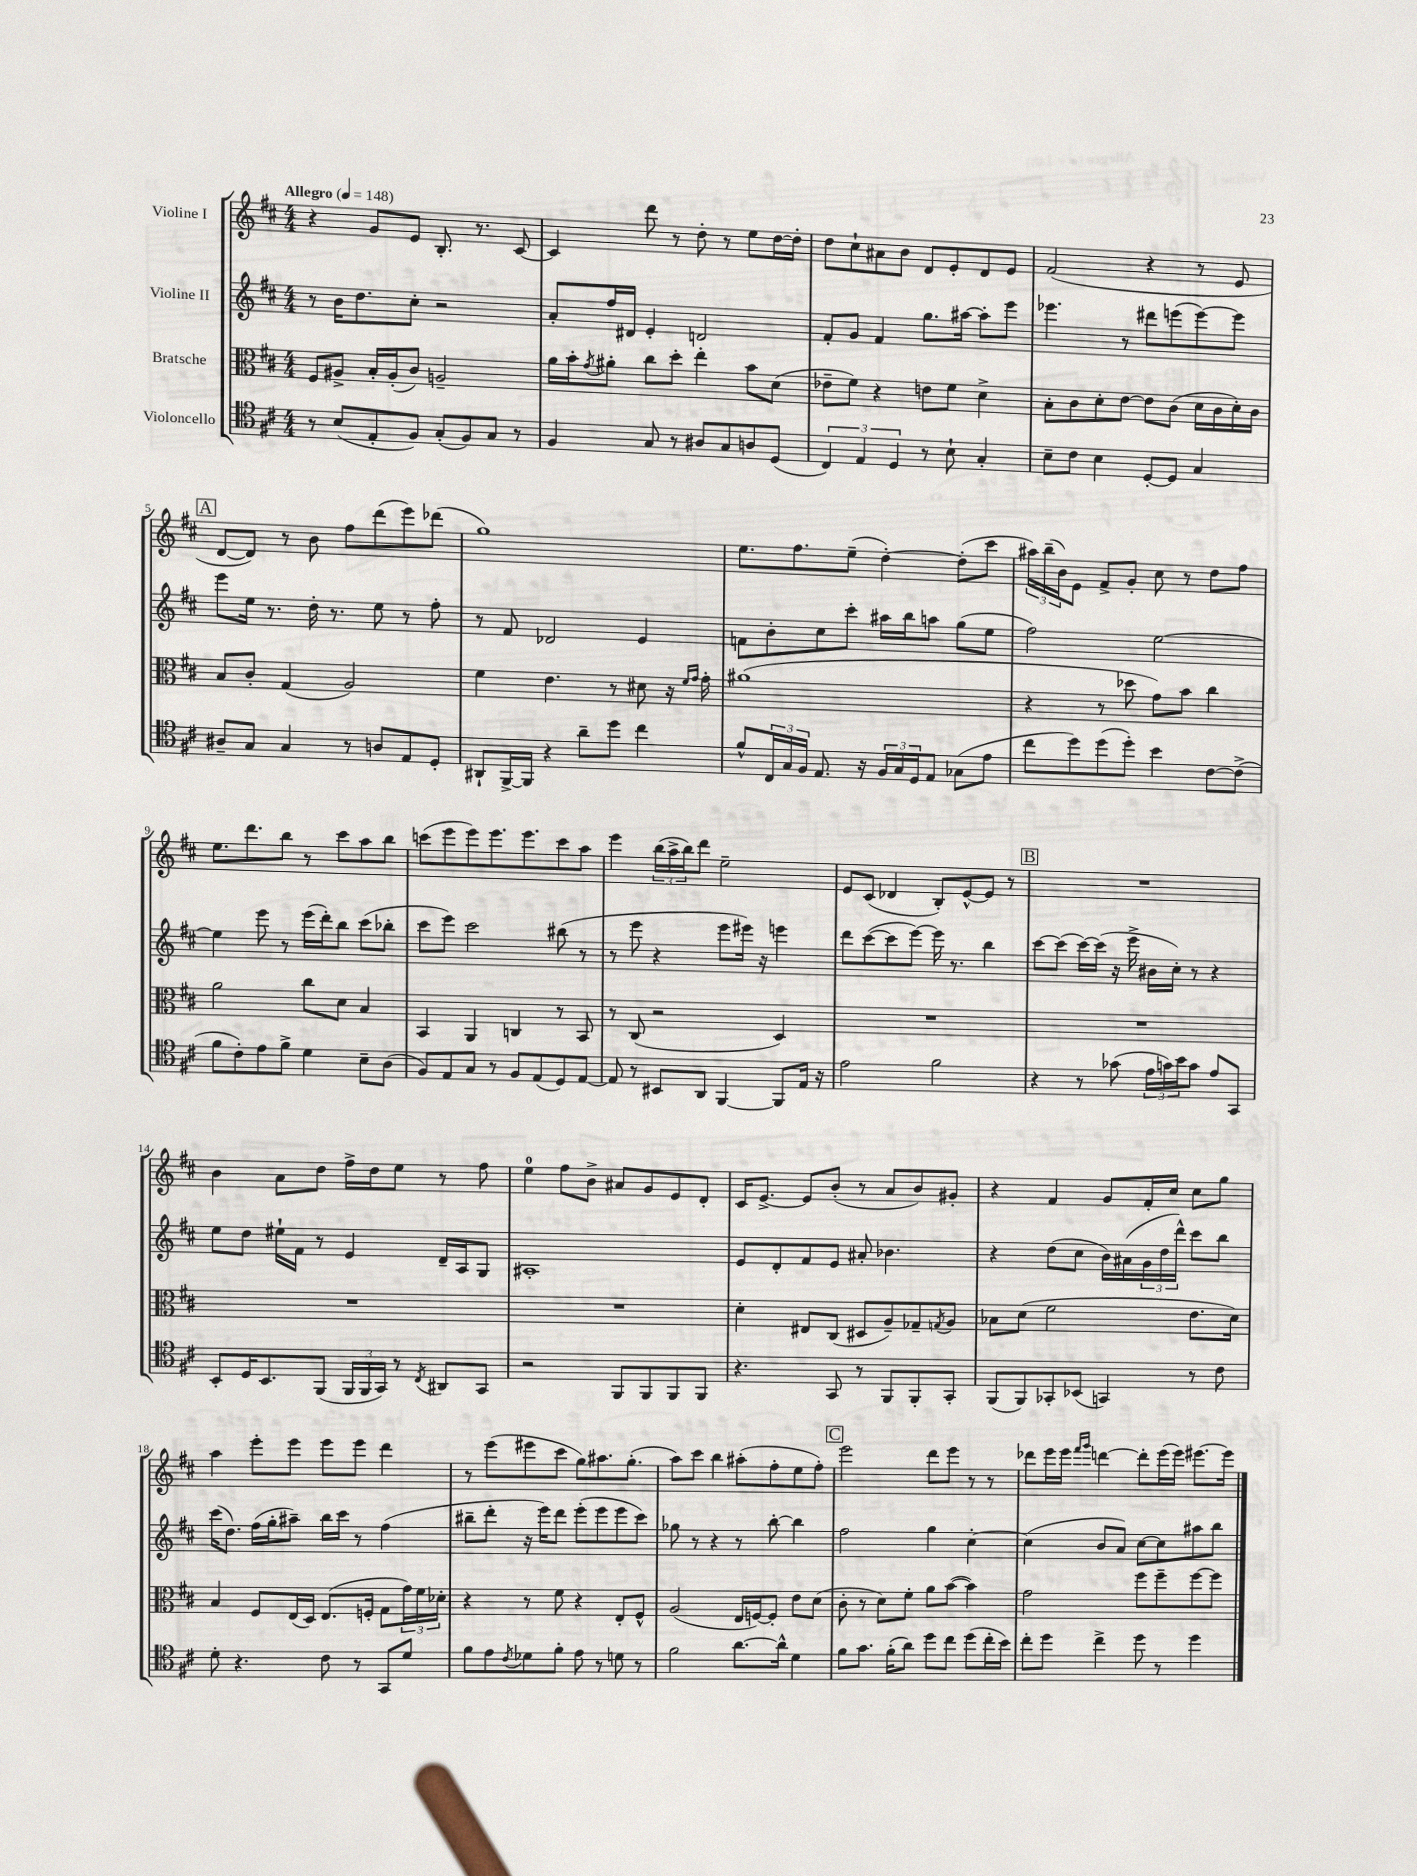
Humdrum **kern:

**kern	**kern	**kern	**kern
*staff4	*staff3	*staff2	*staff1
*clefC4	*clefC3	*clefG2	*clefG2
*k[f#c#]	*k[f#c#]	*k[f#c#]	*k[f#c#]
*M4/4	*M4/4	*M4/4	*M4/4
*MM148	*MM148	*MM148	*MM148
8r	8F#	8r	4r
(8B	8A#^	16b	.
.	.	8.dd	.
8E'	16B'	.	8g
.	(16A#'	.	.
8F#)	8c#)	8cc#'	8e
(8G'	2A~	2r	8.B'
8F#)	.	.	.
.	.	.	8.r
8G	.	.	.
8r	.	.	[8c#
=	=	=	=
4F#	16a	8a'	4c#]
.	16b'	.	.
.	8qg	.	.
.	8a#'	16ff#	.
.	.	16d#	.
8G	8cc#	4e'	8ddd
8r	8dd'	.	8r
8A#	4ee'	2d	8dd'
8G	.	.	8r
8A	8b	.	8ee
(8D	(8d	.	[16dd
.	.	.	16dd']
=	=	=	=
6C#)	8e-~	8f#'	8dd
.	8f#)	8g	8cc#`
6E	.	.	.
.	4r	4f#	8a#
6D	.	.	.
.	.	.	8b
8r	8e	8.gg	8d
8B`	8f#	.	8e'
.	.	[16aa#	.
4G'	4d^	8aa#']	8d
.	.	8eee	8e
=	=	=	=
8B~	8B'	4.eee-	(2f#
8c#	8c#	.	.
4B	8d'	.	.
.	[8e	8r	.
[8D'	8e]	8ddd#	4r
8D]	(8c#	(8eee	.
4G	16d	[8eee)	8r
.	16c#	.	.
.	16d')	8eee]	8e
.	16c#	.	.
=	=	=	=
8A#~	8B	8eee	[8d
8G	8c#'	16ee	8d])
.	.	8.r	.
4G	(4G	.	8r
.	.	16dd'	8b
.	.	8.r	.
8r	2A)	.	8ff#
8A	.	8ee	(8ddd
8E	.	8r	8eee)
8D'	.	8ff#'	(8ddd-
=	=	=	=
8AA#`	4f#	8r	1gg)
[16FF#^	.	8f#	.
16FF#]	.	.	.
4r	4.e	2d-	.
8a~	.	.	.
8dd	8r	.	.
4cc#	8d#	4e	.
.	16r	.	.
.	16qqf#	.	.
.	16qqg	.	.
.	16g'	.	.
=	=	=	=
8f#^^	(1a#	8f	8.ee
24C#	.	8b'	.
24G	.	.	.
.	.	.	8.ff#
24F#	.	.	.
8.E	.	8cc#	.
.	.	8ccc#'	(8ee~
16r	.	.	.
24F#	.	16aa#	[4dd')
24G	.	.	.
.	.	16bb	.
24D	.	.	.
8E	.	8aa	.
(8G-	.	(8gg	(8dd']
8e	.	8ee	8ccc#
=	=	=	=
8cc#	4r	2ff#)	24aa#)
.	.	.	(24bb~
.	.	.	24b)
8dd)	.	.	8e
(8dd	8r	.	8f#^
8dd')	8dd-	.	8g'
4b	8g)	[2ee	8cc#
.	8b	.	8r
[8c#	4cc#	.	8dd
(8c#^]	.	.	8ff#
=	=	=	=
8f#	2a	4ee]	8.ee
8c#')	.	.	.
.	.	.	8.ddd
8e	.	8eee	.
8f#^	.	8r	8bb
4d	8cc#	(16eee	8r
.	.	16ddd')	.
.	8d	8bb	8ccc#
8B~	4B	(8ccc#	8aa
(8A	.	8bb-'	8bb
=	=	=	=
8F#)	4BB	8ccc#	(8ccc
8E	.	8eee)	8eee
8G	4AA	2ccc#	8eee)
8r	.	.	8.eee
8F#	4C	.	.
.	.	.	8.eee
(8E	.	.	.
8D)	8r	(8bb#	8ccc
[8E	8BB	8r	8aa
=	=	=	=
8E]	8r	8r	4eee
8r	(8C#	8eee	.
8BB#	2r	4r	(24bb
.	.	.	24aa^
.	.	.	24bb)
8AA	.	.	8ddd
[4FF#	.	8eee	2ee~
.	.	16eee#)	.
.	.	16r	.
8FF#]	4D)	4eee	.
16E	.	.	.
16r	.	.	.
=	=	=	=
2e	1r	8ddd	8e
.	.	([8ccc#	(8c#
.	.	8ccc#]	4d-
.	.	[8eee)	.
2f#	.	16eee]	8B')
.	.	8.r	.
.	.	.	[8e^^
.	.	4bb	8e]
.	.	.	8r
=	=	=	=
4r	1r	[8ccc#	1r
.	.	(8ccc#]	.
8r	.	[16ccc#)	.
.	.	(16ccc#]	.
(8g-	.	16r	.
.	.	16eee^	.
24e	.	16b#	.
24g)	.	.	.
.	.	16cc#')	.
24b	.	.	.
8g	.	8r	.
8e	.	4r	.
8GG	.	.	.
=	=	=	=
8BB'	1r	8ee	4b
16D	.	8dd	.
8.BB	.	.	.
.	.	16ee#`	8a
.	.	16f#	.
(8FF#	.	8r	8dd
24FF#	.	4e	16ff#^
24FF#	.	.	.
.	.	.	16dd
24GG)	.	.	.
8r	.	.	8ee
8qC#	.	.	.
8AA#	.	16d~	8r
.	.	16A	.
8GG	.	8G	8ff#
=	=	=	=
2r	1r	1A#'	4ee
.	.	.	8ff#
.	.	.	8b^
8FF#	.	.	8a#
8FF#	.	.	8g
8FF#	.	.	8e
8FF#	.	.	8d'
=	=	=	=
4.r	4d'	8e	16c#
.	.	.	[8.e^
.	.	8d'	.
.	8E#	8f#	8e]
8GG	(8C#	8e	(8b'
8r	8D#	8a#'	8r
8FF#	8A~)	4.b-	8a
8FF#'	8G-~	.	8b)
.	8qG	.	.
8GG'	8A	.	8g#'
=	=	=	=
(8FF#	8B-	4r	4r
8FF#)	(8d	.	.
8GG-'	2f#	(8dd	4f#
(8BB-	.	8cc#	.
4GG)	.	16b)	8g
.	.	(16a#	.
.	.	24g	16f#'
.	.	24dd	.
.	.	.	16cc#
.	.	24ddd^^)	.
8r	8.e	8ccc#	8cc#
8c#	.	8bb	8gg
.	16d)	.	.
=	=	=	=
8d'	4B	(16ccc#	4aa
.	.	8.dd)	.
4.r	.	.	.
.	8F#	(16ff#	8eee'
.	.	16gg'	.
.	(16E	8aa#~)	8eee
.	16D)	.	.
8c#	(8.E	16bb	8eee
.	.	16ccc#	.
8r	.	8r	8eee
.	16F'	.	.
8GG	8G	(4ff#	4ddd
8d	24g)	.	.
.	24f#	.	.
.	24d-'	.	.
=	=	=	=
8f#	4r	8bb#~	8r
8e	.	8ddd'	(8eee
8qc#	.	.	.
8d-	8r	16r	8eee#
.	.	16eee)	.
8f#'	8f#	8ddd	8ccc#
8e	4r	(8eee'	8gg)
8r	.	8eee	8.aa#
8d	8E'	8eee	.
.	.	.	(8.gg'
8r	8F#^^	8ccc#)	.
=	=	=	=
2f#	(2A	8gg-	8aa)
.	.	8r	8ccc#
.	.	4r	4bb
[8.a	16E	8r	(8aa#'
.	[16F)	.	.
.	8F']	[8bb'	8ff#'
16a^^]	.	.	.
4d	8e	4bb]	8ee
.	(8d	.	8ff#')
=	=	=	=
8f#	8c#'	2ff#	2eee
8.g	8r	.	.
.	8d)	.	.
(16f#'	.	.	.
8a)	8f#'	.	.
8dd	8a	4gg	8ddd
8cc#	([8b	.	8eee
(8dd	4b])	[4cc#'	8r
16cc#'	.	.	8r
16b)	.	.	.
=	=	=	=
8cc#'	2g	(4cc#]	8ddd-
8dd	.	.	16eee
.	.	.	16eee
.	.	.	16qqfff#
.	.	.	16qqggg
4cc#^	.	8b	[4ddd
.	.	8a)	.
8dd	8ff#	[8cc#	8ddd']
8r	8ff#~	8cc#]	(16eee
.	.	.	16eee)
4dd	[8ff#	8aa#	[8.eee#
.	8ff#]	8bb	.
.	.	.	16eee#]
==	==	==	==
*-	*-	*-	*-
